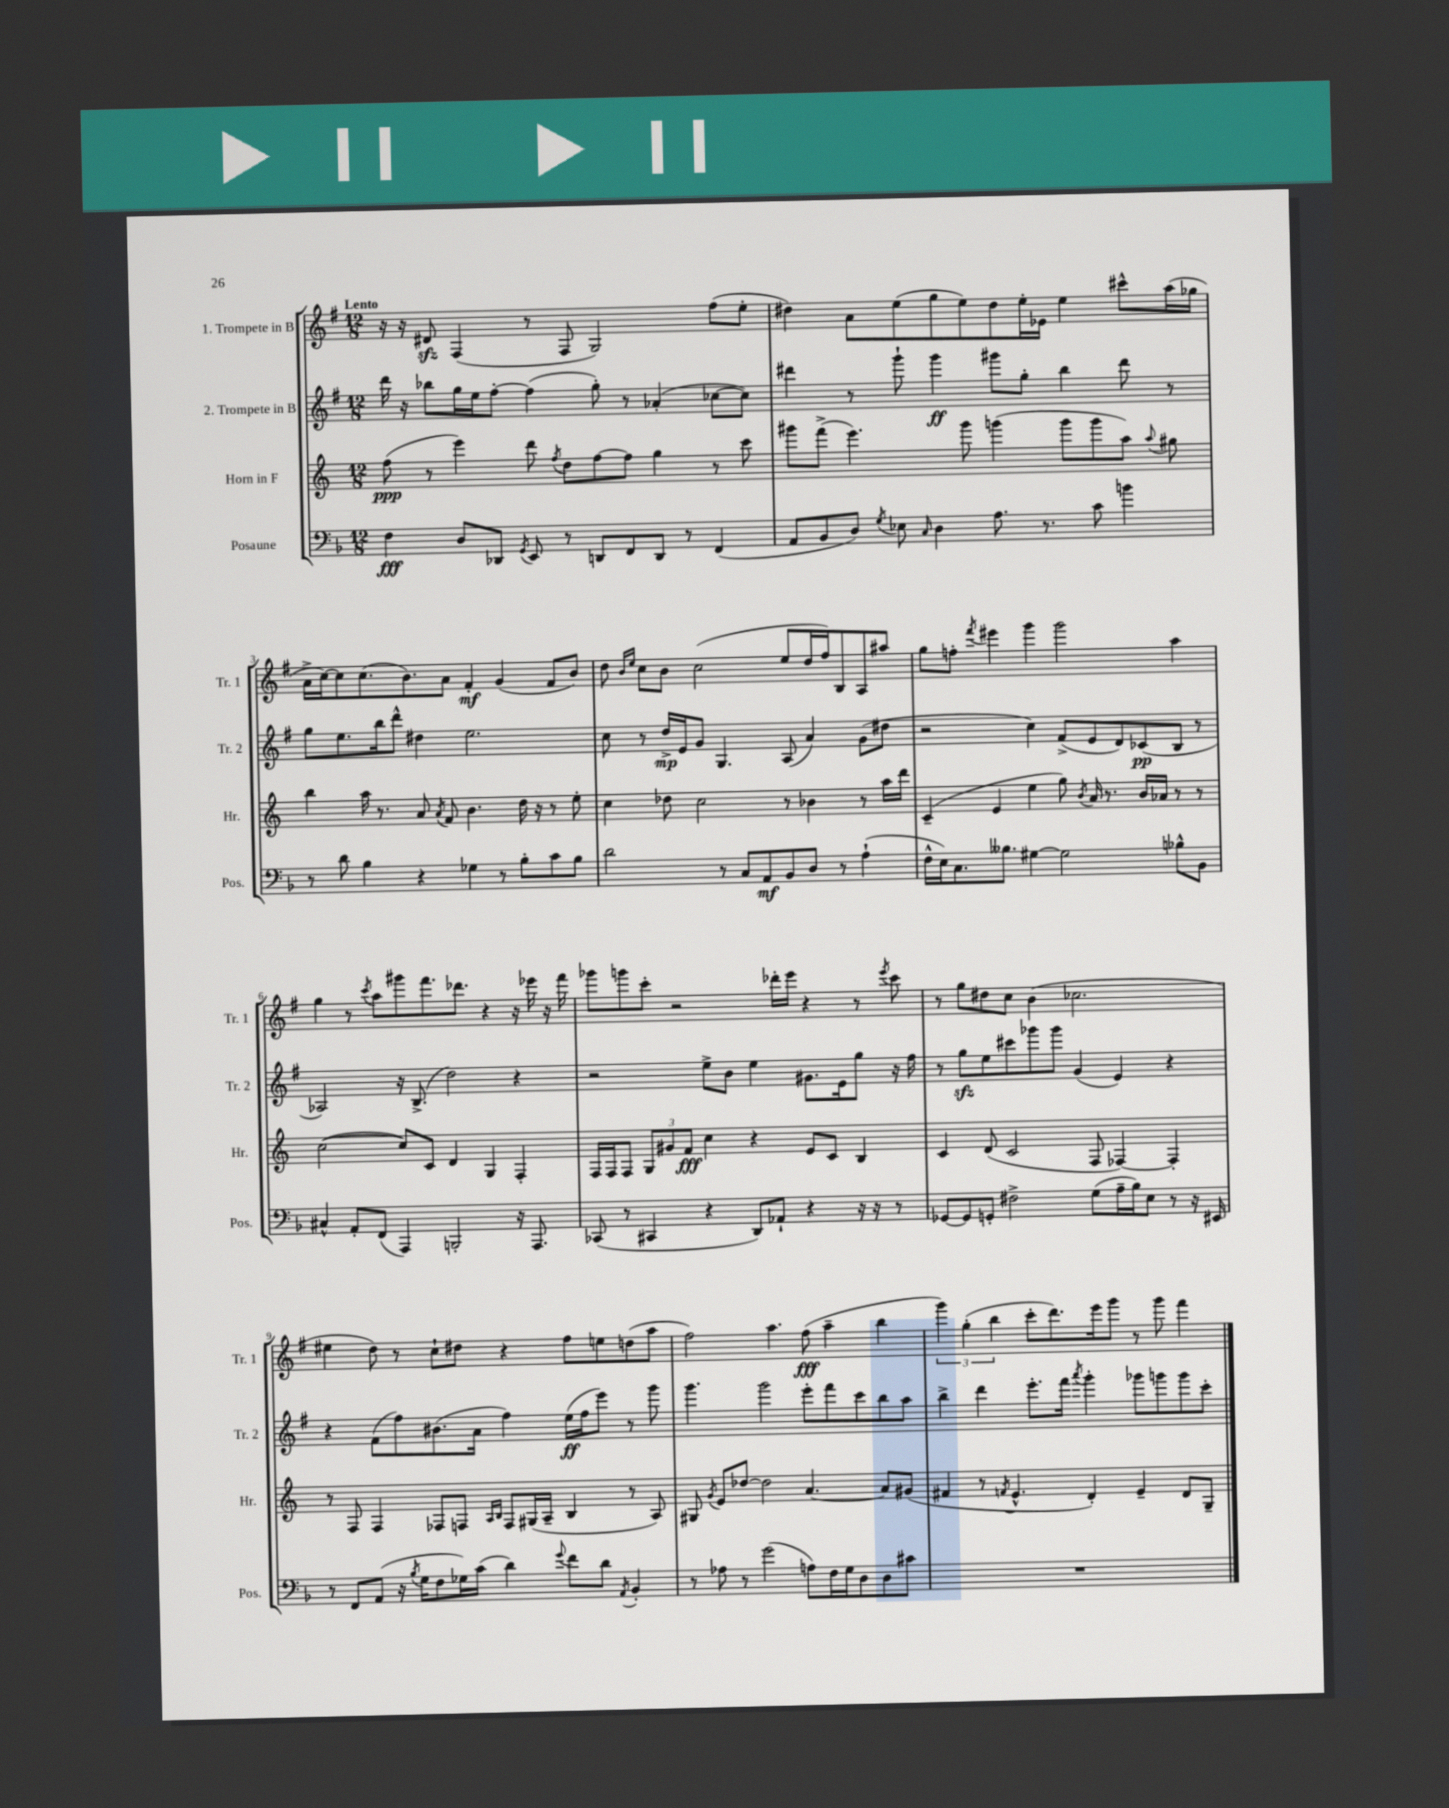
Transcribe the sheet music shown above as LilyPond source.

<<
\new StaffGroup <<
\new Staff = "s0" \with { instrumentName = "1. Trompete in B" shortInstrumentName = "Tr. 1" } {
    \clef treble \key g \major \numericTimeSignature \time 12/8 \tempo "Lento"
    \autoBeamOff r16 r16 dis'8\sfz fis4( r8 fis8 g2) fis''8[( e''8]-. |
    dis''4) a'8[ e''8( g''8 e''8) dis''8 e''16-. ees'16] e''4 cis'''8[-^ a''16( ges''16] |
    a'16[-> c''16~) c''8 c''8.( b'8.) a'8] fis'4-.\mf g'4( fis'8[ b'8]) |
    d''8 \grace { b'16[ e''16] } c''8[ b'8] c''2( e''8[ d''16 fis''16) b8 a8 ais''8] |
    g''8[ f''8]-. \acciaccatura { fis'''8 } eis'''4 g'''4 g'''2 a''4 |
    g''4 r8 \acciaccatura { c'''8 } a''8[ gis'''8 fis'''8. des'''8.] r4 r16 ees'''16 r16 fis'''16 |
    ges'''8[ g'''8 c'''8]-. r2 des'''16[-. e'''16] r4 r8 \acciaccatura { e'''8 } c'''8 |
    r8 g''8[ dis''8 c''8] b'4( ces''2. |
    eis''4 d''8) r8 c''8[-! dis''8] r4 fis''8[ e''8 d''8( a''8] |
    fis''2) a''4. fis''8\fff( a''4-- b''4 |
    \tuplet 3/2 { g'''4) g''4-.( b''4 } c'''8[-. d'''8.) e'''16 g'''8] r8 g'''8 fis'''4 \bar "|." |
}
\new Staff = "s1" \with { instrumentName = "2. Trompete in B" shortInstrumentName = "Tr. 2" } {
    \clef treble \key g \major \numericTimeSignature \time 12/8
    \autoBeamOff d'''16 r16 bes''8[ g''16 e''16 fis''8]~-. fis''4( g''8-.) r8 aes'4-.( ces''8[~ ces''8]) |
    dis'''4 r8 g'''8-! g'''4\ff gis'''8[ g''8]-. b''4 dis'''8 r8 |
    g''8[ e''8. b''16 d'''8]-^ dis''4 e''2. |
    c''8 r8 d''16[->\mp e'16 g'8] g4. a8( a'4) g'8[( dis''8] |
    r2 c''4) fis'8[->( e'8 d'8) ces'8\pp( b8] r8 |
    aes2) r16 b8.->( d''2) r4 |
    r2 e''8[-> b'8] e''4 gis'8.[ e'16 g''8] r16 fis''16 |
    r8 g''8[\sfz e''8 cis'''8 ges'''8 ges'''8] g'4( e'4) r4 |
    r4 fis'8[( fis''8) bis'8.( a'16] fis''4) e''16[\ff( fis''16 e'''8]) r8 g'''8 |
    g'''4. g'''2 e'''8[-. fis'''8 c'''8 b''8 a''8] |
    b''4-> d'''4 e'''8.[-. fis'''16] \acciaccatura { a'''8 } g'''4-. ges'''8[ g'''8 g'''8 c'''8]-. \bar "|." |
}
\new Staff = "s2" \with { instrumentName = "Horn in F" shortInstrumentName = "Hr." } {
    \clef treble \key c \major \numericTimeSignature \time 12/8
    \autoBeamOff f''8\ppp( r8 e'''4) d'''8 \acciaccatura { f''8 } d''8[ f''8~ f''8] g''4 r8 c'''8 |
    gis'''8[ f'''8]->( e'''4.) gis'''8 g'''4( g'''8[ g'''8 a''8]) \appoggiatura { a''8 } gis''8 |
    b''4 a''16 r8. a'8 \acciaccatura { a'8 } f'8 b'4. d''16 r16 r8 e''8-. |
    c''4 des''8 c''2 r8 bes'4 r8 a''16[ d'''16] |
    c'4--( e'4 e''4 g''8) \acciaccatura { b'8 } a'16 r8. b'16[ aes'16] r8 r8 |
    c''2~( c''8[) c'8] d'4 g4 f4-. |
    f16[ f16 f8] \tuplet 3/2 { g8[ gis'8 f'8]\fff } c''4 r4 e'8[ c'8] b4 |
    c'4 d'8( c'2 f8 fes4~) fes4-. |
    r8 f8 f4 fes8[ f8] \grace { a16[ b16] } f8[ gis16( a16]-- b4 r8 a8) |
    gis8 \acciaccatura { g'8 } e'8[ des''8]~ des''2 a'4.~ a'8[ gis'8]( |
    fis'4 r8 \acciaccatura { f'8 } e'4.-^ d'4-.) e'4-- d'8[ g8]-- \bar "|." |
}
\new Staff = "s3" \with { instrumentName = "Posaune" shortInstrumentName = "Pos." } {
    \clef bass \key f \major \numericTimeSignature \time 12/8
    \autoBeamOff f4\fff d8[ des,8] \acciaccatura { g,8 } e,8 r8 d,8[ f,8 d,8] r8 f,4( |
    a,8[ bes,8 d8]) \acciaccatura { g8 } ees8 \grace { c16 } d4 a8. r8. c'8 b'4 |
    r8 d'8 bes4 r4 ges4 r8 bes8[-. c'8 bes8] |
    d'2 r8 c8[ a,8\mf bes,8 d8] r8 a4-!( |
    f16[-^ e16) c8. beses8.] gis4~ gis2 bes8[-^ bes,8] |
    cis4-^ a,8[-. f,8]( a,,4) b,,2-. r16 a,,8. |
    ces,8( r8 cis,4 r4 d,8[) aes,8]-! r4 r16 r16 r8 |
    ges,8[~ ges,8 g,8]-. fis2-> g8[( a16-- bes16) e8] r8 r16 eis,16 |
    r8 f,8[ a,8]( r16 \acciaccatura { bes8 } g16[ f8 ges16) c'16]( d'4) \appoggiatura { g'8 } f'8[ d'8] \acciaccatura { a,8 } bes,4-. |
    r8 aes8 r8 g'2( a8[) f16 g16 d8 d8 cis'8] |
    R1. \bar "|." |
}
>>
>>
